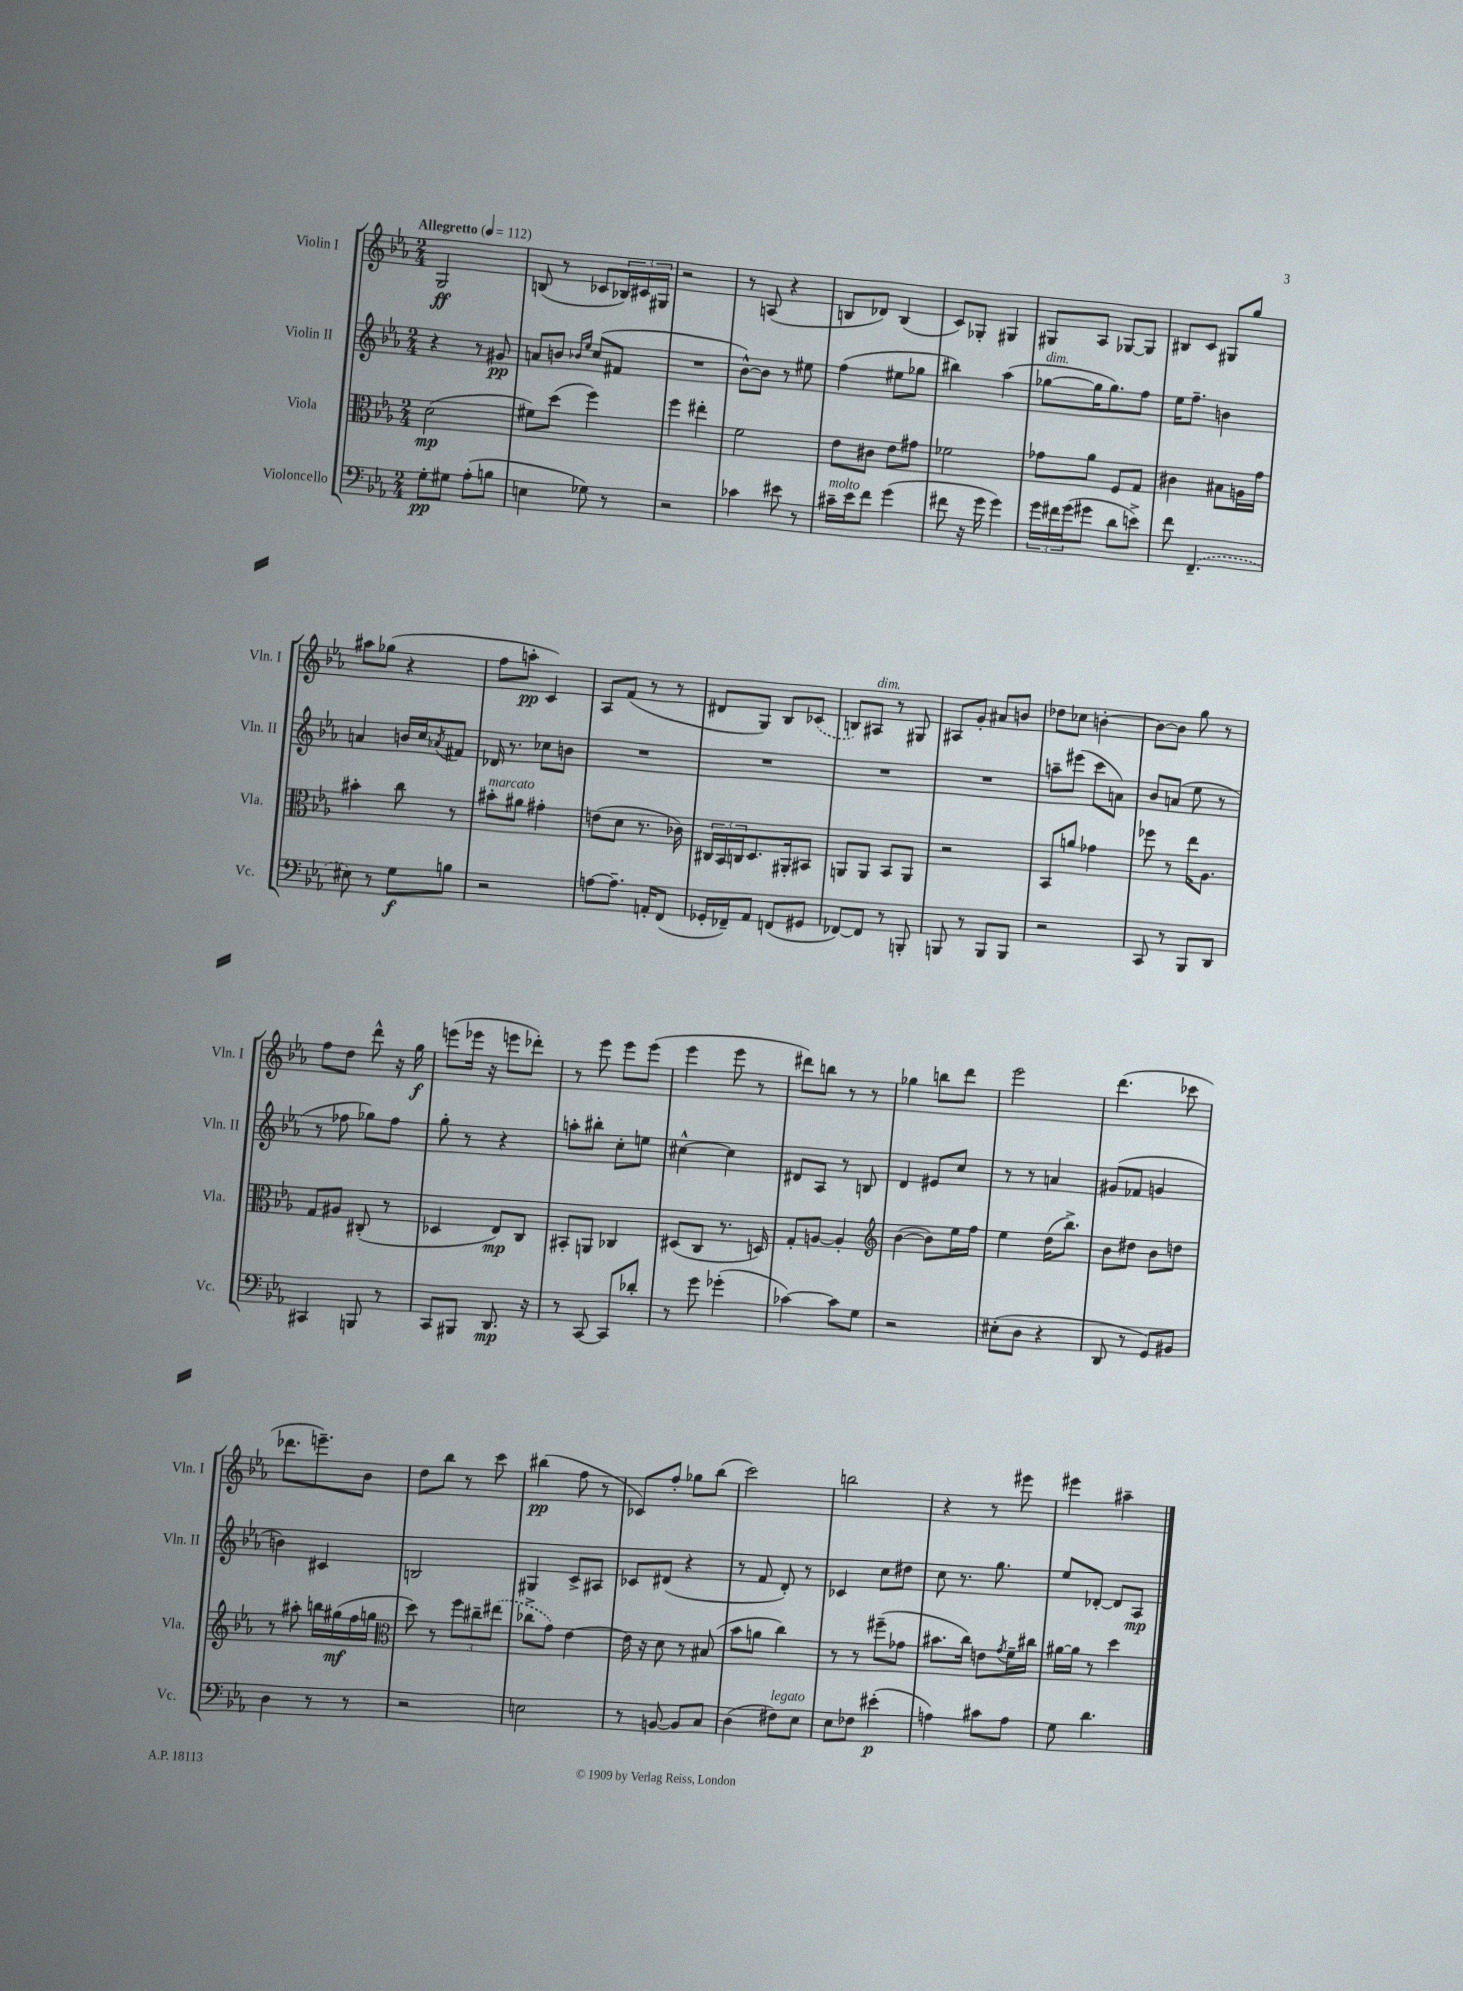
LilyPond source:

<<
\new StaffGroup <<
\new Staff = "s0" \with { instrumentName = "Violin I" shortInstrumentName = "Vln. I" } {
    \clef treble \key ees \major \numericTimeSignature \time 2/4 \tempo "Allegretto" 4 = 112
    g2\ff |
    b8( r8 ces'8 \tuplet 3/2 { bes16) cis'16 gis16 } |
    r2 |
    r8 a8( r4 |
    b8 des'8) b4( |
    c'8) ges8-. gis4 |
    gis8 aes8 ges8~ ges8 |
    bis8 c'8 gis8 g''8 |
    ais''8 ges''8( r4 |
    f''8 a''8-.\pp c'4) |
    aes8 f'8( r8 r8 |
    dis'8 g8) bes8 \once \slurDashed ces'8( |
    b8) ais8^\markup { \italic "dim." } r8 gis8 |
    ais8 g'8-. ais'8 b'8 |
    des''8 ces''8 b'4~-. |
    b'8~ b'8 g''8 r8 |
    f''8 d''8 d'''8-^ r16 g''16\f |
    e'''8( ees'''16 r16 e'''8 des'''8-.) |
    r8 ees'''8 ees'''8 ees'''8( |
    ees'''4 ees'''8 r8 |
    dis'''8) b''8 r8 r8 |
    ges''4 b''8 d'''8 |
    ees'''2 |
    d'''4.( ces'''8 |
    des'''8. e'''8.--) bes'8 |
    d''8 bes''8 r8 c'''8 |
    bis''4\pp( f''8 r8 |
    ces'8) f''8-. ges''8 bes''8( |
    c'''2) |
    b''2 |
    r4 r8 eis'''8 |
    eis'''4 ais''4-- \bar "|." |
}
\new Staff = "s1" \with { instrumentName = "Violin II" shortInstrumentName = "Vln. II" } {
    \clef treble \key ees \major \numericTimeSignature \time 2/4
    r4 r8 gis'8\pp |
    a'8 b'8 \grace { bes'16 ees''16 } c''8( fis'8 |
    R2 |
    bes'8~-^) bes'8 r8 eis''8 |
    f''4( eis''8 ges''8 |
    bis''4) aes''4( |
    ges''8~^\markup { \italic "dim." } ges''16 ges''8.) f''8 |
    ees''16 f''8.-- b'4 |
    a'4 b'16 c''16 \acciaccatura { aes'8 } fis'8 |
    des'16 r8. ces''8 b'8 |
    R2 |
    R2 |
    R2 |
    R2 |
    a''8-- eis'''8( c'''8 a'8) |
    bes'8 a'8( ees''8 r8 |
    r8 fes''8 ges''8) fes''8 |
    g''8-. r8 r4 |
    a''8-. bis''8-. c''8-. e''8 |
    cis''4~-^ cis''4 |
    dis'8 aes8 r8 b8 |
    d'4 eis'8 c''8 |
    r8 r8 a'4 |
    gis'8( fes'8 g'4 |
    b'4) cis'4 |
    b2 |
    gis4 c'8-> ais8 |
    ces'8 dis'8( r4 |
    r8 f'8 d'8-.) r8 |
    ces'4 c''8 dis''8 |
    c''8 r8. g''8. |
    ees''8 des'8~-. des'8 aes8\mp \bar "|." |
}
\new Staff = "s2" \with { instrumentName = "Viola" shortInstrumentName = "Vla." } {
    \clef alto \key ees \major \numericTimeSignature \time 2/4
    d'2\mp( |
    fis'8) d''8( f''4) |
    f''4 eis''4-. |
    f'2 |
    ees'8 cis'8 ees'8 gis'8 |
    fes'2 |
    ges'8 aes'8 f8 g8 |
    cis'4 bis8 a16 g'16 |
    bis'4-. c''8 r8 |
    bis'8-.^\markup { \italic "marcato" } ais'8 gis'4-. |
    e'8( d'8 r8. ces'16) |
    \tuplet 3/2 { cis16 bes,16 c16 } d8. ais,16-. bis,8 |
    a,8 a,8 bes,8 a,8 |
    r2 |
    bes,8 a'8 ges'4 |
    fes''8 r8 ees''16 aes8. |
    g8 ais8 cis8-.( r8 |
    des4 ees8\mp) c8 |
    bis,8-. a,8 ces4 |
    dis8( c8 r8. d16) |
    g8-. a8~ a4-. |
    \clef treble bes'4~( bes'8) ees''16 f''16 |
    ees''4 d''16( bes''8.->) |
    bes'8 dis''8 bes'8 d''8 |
    r8 ais''8-. b''16 gis''16\mf( f''16 g''16 |
    \clef alto d''8) r8 \tuplet 3/2 { f''8 cis''8-- \once \slurDashed eis''8( } |
    ces''8-> g'8) ees'4~ |
    ees'16 r16 d'8 r8 bis8( |
    bes'8 a'8 c''4) |
    r8 r8 fis''8--( ges'8 |
    bis'8. c''16) e'8 \acciaccatura { g'8 } f'16-- cis''16 |
    ais'16~ ais'16 r8 d''4 \bar "|." |
}
\new Staff = "s3" \with { instrumentName = "Violoncello" shortInstrumentName = "Vc." } {
    \clef bass \key ees \major \numericTimeSignature \time 2/4
    g8-.\pp gis8 aes8-.( b8 |
    e4 ges8) r8 |
    r2 |
    ces'4 eis'8 r8 |
    cis'16--^\markup { \italic "molto" } ees'16 f'8 g'4( |
    fis'8 r16 g'16 g'4) |
    \tuplet 3/2 { g'16 fis'16 g'16( } gis'8 d'8 e'8->) |
    f'8 \once \slurDashed f,4.--( |
    eis8) r8 g8\f b8 |
    r2 |
    a8~ a8.-- a,16-. f,8( |
    ges,16-. fes,16--) aes,8 f,8( gis,8 |
    fes,8~) fes,8 r8 b,,8-. |
    b,,8 r8 b,,8 b,,8 |
    r2 |
    c,8 r8 bes,,8 d,8 |
    cis,4 b,,8 r8 |
    c,8 bis,,8 d,8.\mp r16 |
    r8 c,8~ c,8 des'8-. |
    r8 g'8 ges'4-.( |
    ces'4~) ces'8 g8 |
    r2 |
    eis8-.( d8 r4 |
    d,8 r8 g,8) bis,8 |
    d4 r8 r8 |
    r2 |
    e2 |
    r8 b,8~ b,8 c8 |
    d4( fis8^\markup { \italic "legato" }) ees8 |
    ees8 fes8 eis'4-.\p( |
    a4) cis'8 a8 |
    g8 d'4. \bar "|." |
}
>>
>>
\layout { \context { \Score \remove "Bar_number_engraver" } }
